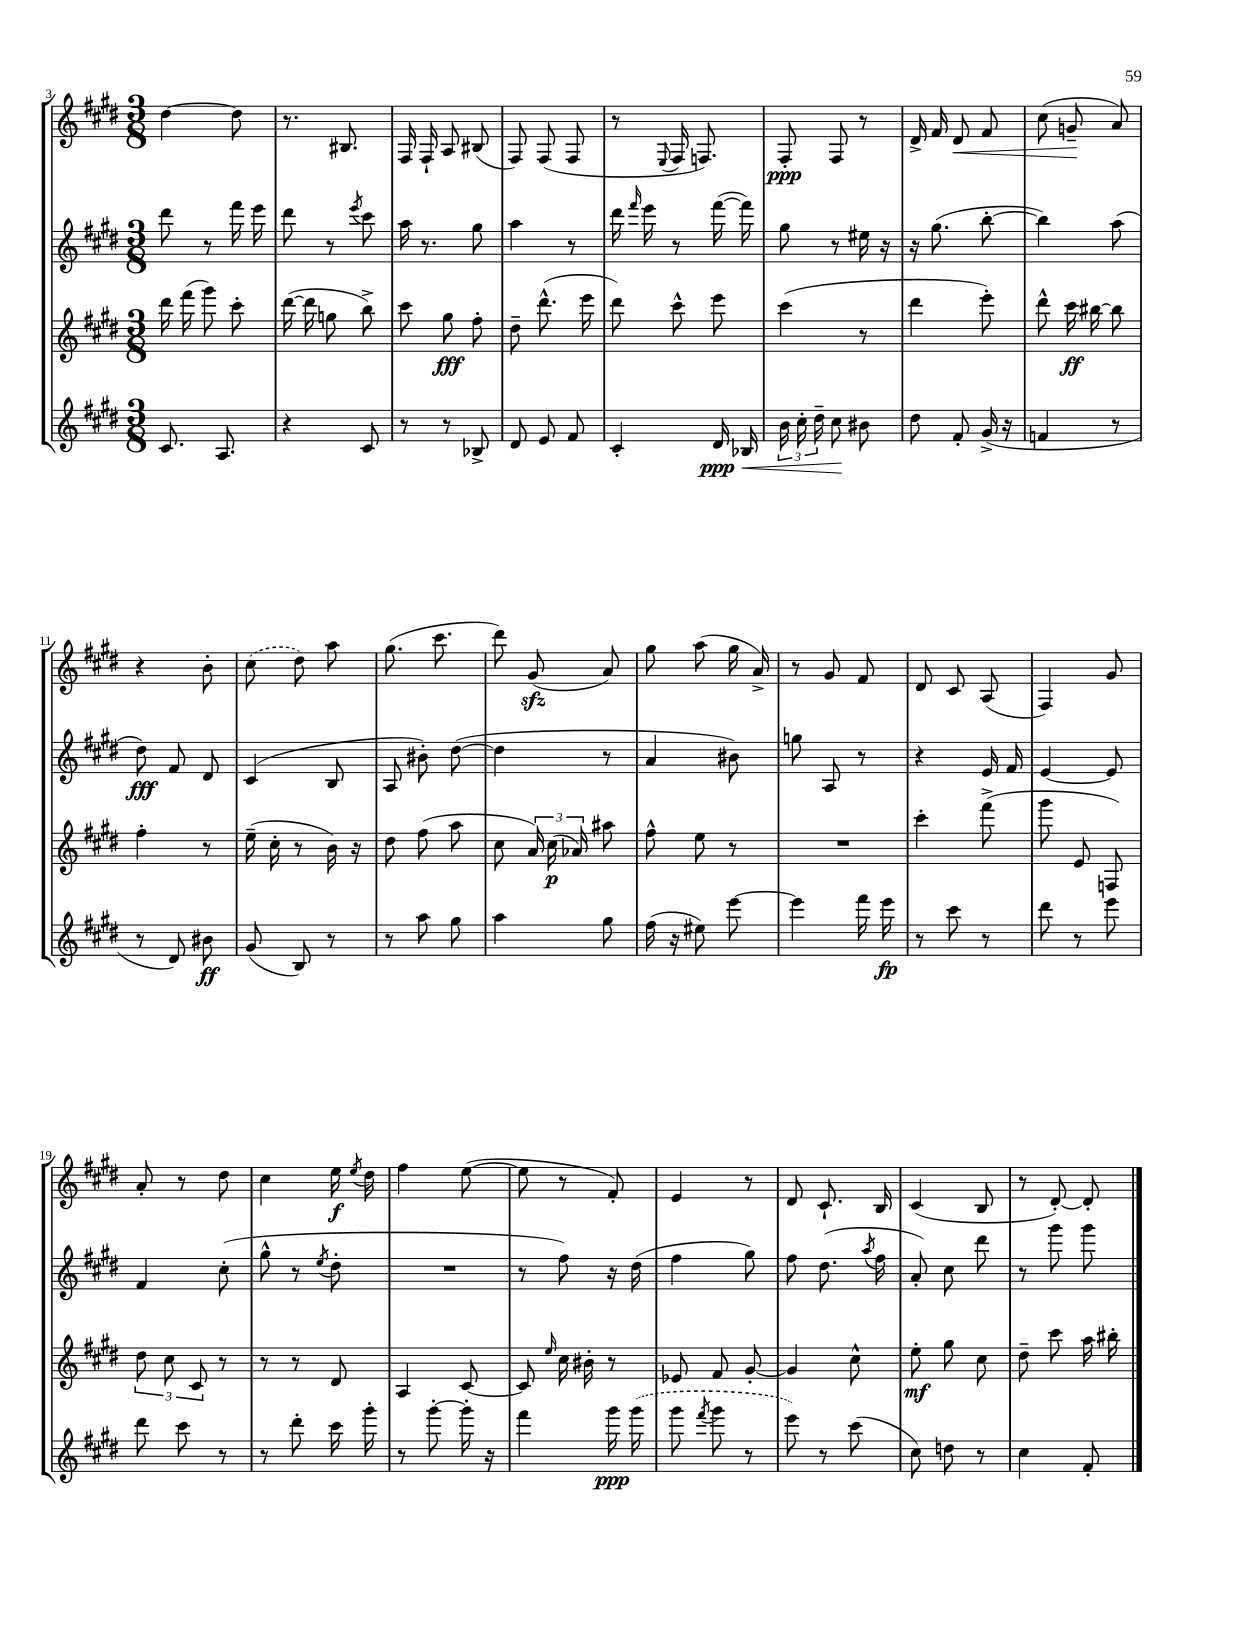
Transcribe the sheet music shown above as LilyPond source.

<<
\new StaffGroup <<
\new Staff = "s0" {
    \clef treble \key e \major \numericTimeSignature \time 3/8
    \autoBeamOff dis''4~ dis''8 |
    r8. bis8. |
    fis16 fis16-! a8 bis8( |
    fis8) fis8( fis8 |
    r8 \appoggiatura { e8 } fis16 f8.) |
    fis8-.\ppp fis8 r8 |
    dis'16-> fis'16 dis'8\< fis'8 |
    cis''8( g'8--\! a'8) |
    r4 b'8-. |
    \once \slurDashed cis''8( dis''8) a''8 |
    gis''8.( cis'''8. |
    dis'''8) gis'8\sfz( a'8) |
    gis''8 a''8( gis''16 a'16->) |
    r8 gis'8 fis'8 |
    dis'8 cis'8 a8( |
    fis4) gis'8 |
    a'8-. r8 dis''8 |
    cis''4 e''16\f \acciaccatura { e''8 } dis''16 |
    fis''4 e''8~( |
    e''8 r8 fis'8-.) |
    e'4 r8 |
    dis'8 cis'8.-! b16 |
    cis'4( b8 |
    r8 dis'8~-.) dis'8-. \bar "|." |
}
\new Staff = "s1" {
    \clef treble \key e \major \numericTimeSignature \time 3/8
    \autoBeamOff dis'''8 r8 fis'''16 e'''16 |
    dis'''8 r8 \acciaccatura { e'''8 } cis'''8 |
    a''16 r8. gis''8 |
    a''4 r8 |
    dis'''16 \grace { fis'''16 } e'''16 r8 fis'''16~( fis'''16) |
    gis''8 r8 eis''16 r16 |
    r16 gis''8.( b''8~-. |
    b''4) a''8( |
    dis''8\fff) fis'8 dis'8 |
    cis'4( b8 |
    a8 bis'8-.) dis''8~( |
    dis''4 r8 |
    a'4 bis'8) |
    g''8 a8 r8 |
    r4 e'16 fis'16 |
    e'4~ e'8 |
    fis'4 cis''8-.( |
    gis''8-^ r8 \acciaccatura { e''8 } dis''8-. |
    R4. |
    r8 fis''8) r16 dis''16( |
    fis''4 gis''8) |
    fis''8 dis''8.( \acciaccatura { a''8 } fis''16 |
    a'8-.) cis''8 dis'''8 |
    r8 gis'''8 gis'''8 \bar "|." |
}
\new Staff = "s2" {
    \clef treble \key e \major \numericTimeSignature \time 3/8
    \autoBeamOff dis'''16 fis'''16( gis'''8) cis'''8-. |
    dis'''16~( dis'''16 g''8 b''8->) |
    cis'''8 gis''8\fff fis''8-. |
    dis''8-- dis'''8.-^( e'''16 |
    dis'''8) cis'''8-^ e'''8 |
    cis'''4( r8 |
    dis'''4 e'''8-.) |
    dis'''8-^ cis'''16\ff bis''16~ bis''8 |
    fis''4-. r8 |
    e''16--( cis''16-. r8 b'16) r16 |
    dis''8 fis''8( a''8 |
    cis''8 \tuplet 3/2 { a'16) cis''16\p( aes'16) } ais''8 |
    fis''8-^ e''8 r8 |
    R4. |
    cis'''4-. fis'''8->( |
    gis'''8 e'8 f8) |
    \tuplet 3/2 { dis''8 cis''8 cis'8 } r8 |
    r8 r8 dis'8 |
    a4 cis'8~ |
    cis'8 \grace { e''16 } cis''16 bis'16-. r8 |
    ees'8 fis'8 gis'8~-. |
    gis'4 cis''8-^ |
    e''8-.\mf gis''8 cis''8 |
    dis''8-- cis'''8 a''16 bis''16-. \bar "|." |
}
\new Staff = "s3" {
    \clef treble \key e \major \numericTimeSignature \time 3/8
    \autoBeamOff cis'8. a8. |
    r4 cis'8 |
    r8 r8 bes8-> |
    dis'8 e'8 fis'8 |
    cis'4-. dis'16\ppp\< bes16 |
    \tuplet 3/2 { b'16 cis''16-. dis''16-- } cis''8\! bis'8 |
    dis''8 fis'8-. gis'16->( r16 |
    f'4 r8 |
    r8 dis'8) bis'8\ff |
    gis'8( b8) r8 |
    r8 a''8 gis''8 |
    a''4 gis''8 |
    fis''16( r16 eis''8) e'''8~ |
    e'''4 fis'''16 e'''16\fp |
    r8 cis'''8 r8 |
    dis'''8 r8 e'''8 |
    dis'''8 cis'''8 r8 |
    r8 dis'''8-. cis'''16 gis'''16-. |
    r8 gis'''8~-. gis'''16-. r16 |
    fis'''4 gis'''16\ppp \once \slurDashed gis'''16( |
    gis'''8 \acciaccatura { fis'''8 } gis'''8 r8 |
    e'''8) r8 cis'''8( |
    cis''8) d''8 r8 |
    cis''4 fis'8-. \bar "|." |
}
>>
>>
\layout { \context { \Score currentBarNumber = #3 } }
